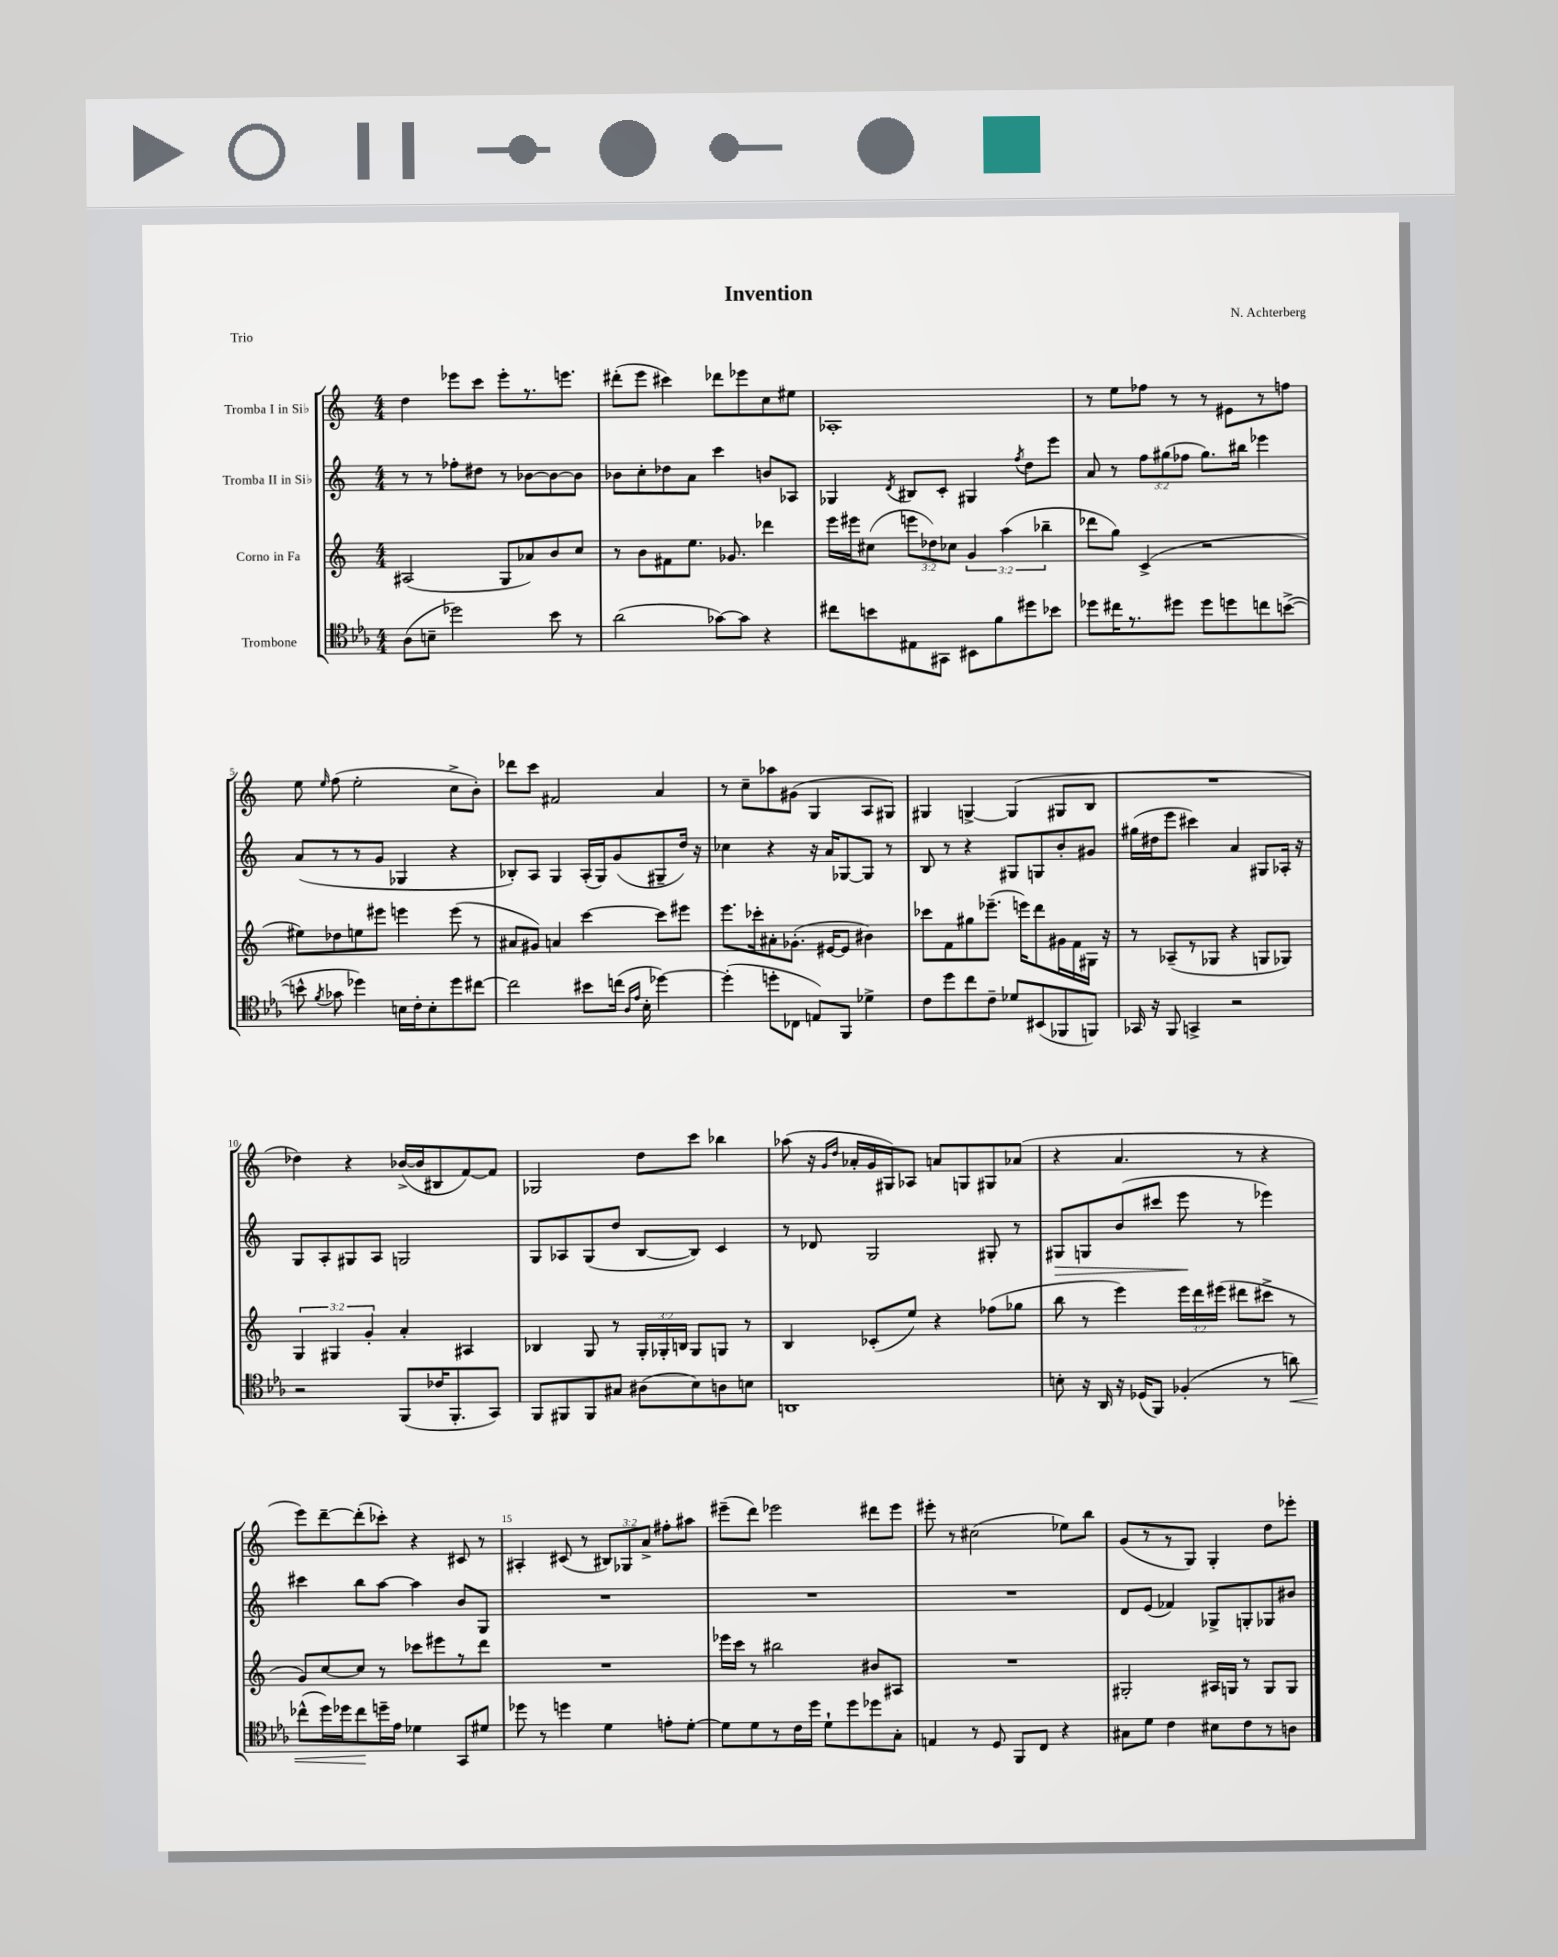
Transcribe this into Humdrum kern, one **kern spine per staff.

**kern	**kern	**kern	**kern
*staff4	*staff3	*staff2	*staff1
*clefC4	*clefG2	*clefG2	*clefG2
*k[b-e-a-]	*k[]	*k[]	*k[]
*M4/4	*M4/4	*M4/4	*M4/4
(8A-\L	(2A#/	8r	4dd\
8B~\J	.	8r	.
2dd-\)	.	8ff-'\L	8eee-\L
.	.	8dd#\J	8ccc\J
.	8G/L	8r	8eee-'\L
.	8a-/)	[8b-\L	8.r
8b-\	8b/	8b-\_	.
.	.	.	8.eee\J
8r	8cc/J	8b-\]J	.
=	=	=	=
(2a-\	8r	8b-\L	(8ddd#'\L
.	8b\L	8cc'\	8eee\J
.	8f#\	8dd-\	4ccc#\)
.	8.ee\J	8a\J	.
[8g-\L)	.	4ccc\	8ddd-\L
.	8.g-/	.	.
8g-\]J	.	.	8eee-\
4r	4ddd-\	8b/L	8cc\
.	.	8A-/J	8ee#\J
=	=	=	=
8cc#\L	16eee\LL	4G-/	1A-'
.	16eee#\J	.	.
8b\	(8cc#\J	.	.
.	.	8qd/	.
8E#\	12eee\L	8B#/L	.
.	12dd-\)	.	.
8GG#\J	.	8c'/J	.
.	12cc-\J	.	.
8BB#\L	6g/	4G#/	.
8f\	.	.	.
.	(6aa\	.	.
.	.	8qff/	.
8dd#\	.	8dd\L	.
.	6bb-~\	.	.
8b-\J	.	8eee\J	.
=	=	=	=
8dd-\L	8ddd-\L	8a/	8r
16cc#\K	8gg\J)	8r	8ee\L
8.r	.	.	.
.	(4c^/	12ff\L	8ff-\J
.	.	(12gg#\	.
8dd#\J	.	.	8r
.	.	12ff-\J	.
8dd#\L	2r	8.gg#\L)	8r
8dd\	.	.	8e#\L
.	.	16bb#\Jk	.
8cc\	.	4eee-\	8r
([8b^\J	.	.	8ff\J
=	=	=	=
8b^^\]	8ee#\L)	(8a/L	8ee\
8qf/	.	.	16qqee/
8g-\	8dd-\	8r	(8ff\
4dd-\)	8ee\	8r	2ee'\
.	8eee#\J	8g/J	.
16B\LL	4eee\	4G-/	.
16c'\J	.	.	.
8B'\	.	.	.
8dd-\	(8eee\	4r	8cc^\L
[8cc#\J	8r	.	8b'\J)
=	=	=	=
2cc#\]	8a#/L	8B-'/L)	8ddd-\L
.	8g#/J)	8A/J	8ccc\J
.	4a/	4G/	2f#/
8b#\L	[4ccc\	(16A'/LL	.
.	.	16G/J)	.
(16cc\Jk	.	(8g/	.
16qqA-/LL	.	.	.
16qqe-/JJ	.	.	.
16B-'\	.	.	.
[4dd-\)	8ccc\]L	8G#~/	4a/
.	8eee#\J	16dd/Jk)	.
.	.	16r	.
=	=	=	=
(4dd-'\]	8.eee\L	4cc-\	8r
.	.	.	8cc~\L
.	16ccc-'\k	.	.
8dd'\L	8a#'\	4r	8aa-\
8C-\J	(8.g-'\J	.	(8g#\J
8E/L)	.	16r	4G/
.	[16e#/LK	16a/LK	.
8FF/J	8e#/]J	[8G-/	.
4d-^\	4b#\)	8G-/]J	8A/L
.	.	8r	8G#/J)
=	=	=	=
8c\L	8ccc-\L	8B/	4G#/
8dd\	8f\	8r	.
8cc\	8gg#\	4r	[4G^/
8c~\J	(8.eee-~\J	.	.
8d-/L	.	8G#/L	(4G/]
.	16eee\LK)	.	.
(8BB#/	8ddd\	8G/	.
8FF-/	16g#\L	8b'/	8G#/L
.	16f\	.	.
8FF/J)	16G#\JJ	8g#/J	8B/J
.	16r	.	.
=	=	=	=
16GG-/	8r	(16gg#\LL	1r
16r	.	16dd#\J	.
8FF/	(8A-~/L	8eee\J	.
4GG^/	8r	4ccc#\)	.
.	8G-/J	.	.
2r	4r	4a/	.
.	8G/L	8G#/L	.
.	8G-/J)	16A-'/Jk	.
.	.	16r	.
=	=	=	=
2r	6G/	8G/L	4dd-\)
.	.	8A'/	.
.	6G#/	.	.
.	.	8G#/	4r
.	6g'/	.	.
.	.	8A/J	.
(8FF/L	4a'/	2G/	([16b-^/LL
.	.	.	16b-/]J
16c-/K	.	.	8B#/
8.FF'/	.	.	.
.	4A#/	.	[8f/)
8GG/J)	.	.	8f/]J
=	=	=	=
8FF/L	4B-/	8G/L	2G-/
8FF#/	.	8A-/	.
8FF#/	8G/	(8G/	.
8G#/J	8r	8dd/J	.
(8A#\L	24G'/LL	[8B/L	8dd\L
.	24G-'/	.	.
.	24B/JJ	.	.
8B-\)	8G-/L	8B/]J)	8ccc\J
8A\	8G/J	4c/	4bb-\
8B\J	8r	.	.
=	=	=	=
1AA	4B/	8r	(8aa-\
.	.	8d-/	16r
.	.	.	16qqg/LL
.	.	.	16qqdd/JJ
.	.	.	16a-'/LL
.	(8c-'/L	2G/	16g/
.	.	.	16G#/J)
.	8ee/J)	.	8A-/J
.	4r	.	8a/L
.	.	.	8G/
.	(8ff-\L	8G#'/	8G#/
.	8gg-\J	8r	(8a-/J
=	=	=	=
8B'\	8bb\	8G#/L	4r
16r	8r	8G/	.
16AA-/	.	.	.
16r	4eee\)	(8b/	4.a/
(16D-/LK	.	.	.
8FF/J)	.	8ccc#/J	.
(4F-'/	24eee\LL	8eee\	.
.	24ddd\	.	.
.	(24eee#\JJ	.	.
.	8ddd#\L	8r	8r
8r	8ccc#^\J	4eee-\)	4r
8a\)	8r	.	.
=	=	=	=
(8cc-^^\L	8g/L)	4ccc#\	8eee\L)
16dd\L)	[8cc/	.	[8ddd~\
16dd-\J	.	.	.
8cc-\	8cc/]J	8bb\L	(8ddd'\]
16dd~\L	8r	[8aa\J	8ccc-'\J)
16e-\JJ	.	.	.
4d-\	8ccc-\L	4aa\]	4r
.	8eee#\	.	.
8GG/L	8r	8b/L	8c#/
8d#/J	8ddd\J	8G/J	8r
=	=	=	=
8dd-\	1r	1r	4A#'/
8r	.	.	.
4dd\	.	.	(8c#/
.	.	.	8r
4d\	.	.	12B#/L)
.	.	.	12G-/
.	.	.	12a^/J
8e'\L	.	.	8ff#'\L
[8d'\J	.	.	8aa#\J
=	=	=	=
8d\]L	16eee-\LL	1r	(8eee#~\L
.	16ccc\JJ	.	.
8d\	8r	.	8ddd\J)
8r	2bb#\	.	2eee-\
16c\L	.	.	.
16dd\JJ	.	.	.
8d`\L	.	.	.
8dd\	.	.	.
8dd-\	8b#/L	.	8ddd#\L
8G'\J	8A#/J	.	8eee-\J
=	=	=	=
4E/	1r	1r	8eee#'\
.	.	.	8r
8r	.	.	(2cc#\
8D/	.	.	.
8FF/L	.	.	.
8C/J	.	.	.
4r	.	.	8ee-\L)
.	.	.	8bb\J
=	=	=	=
8G#\L	2G#'/	8d/L	(8g/L
8d\J	.	(8e/J	8r
4c\	.	4f-/)	8r
.	.	.	8G/J)
8B#\L	16A#/LL	8G-^/L	4G'/
.	16G/JJ	.	.
8c\	8r	8G'/	.
8r	8G/L	8G-/	8dd\L
8A\J	8G/J	8b#/J	8eee-'\J
==	==	==	==
*-	*-	*-	*-
